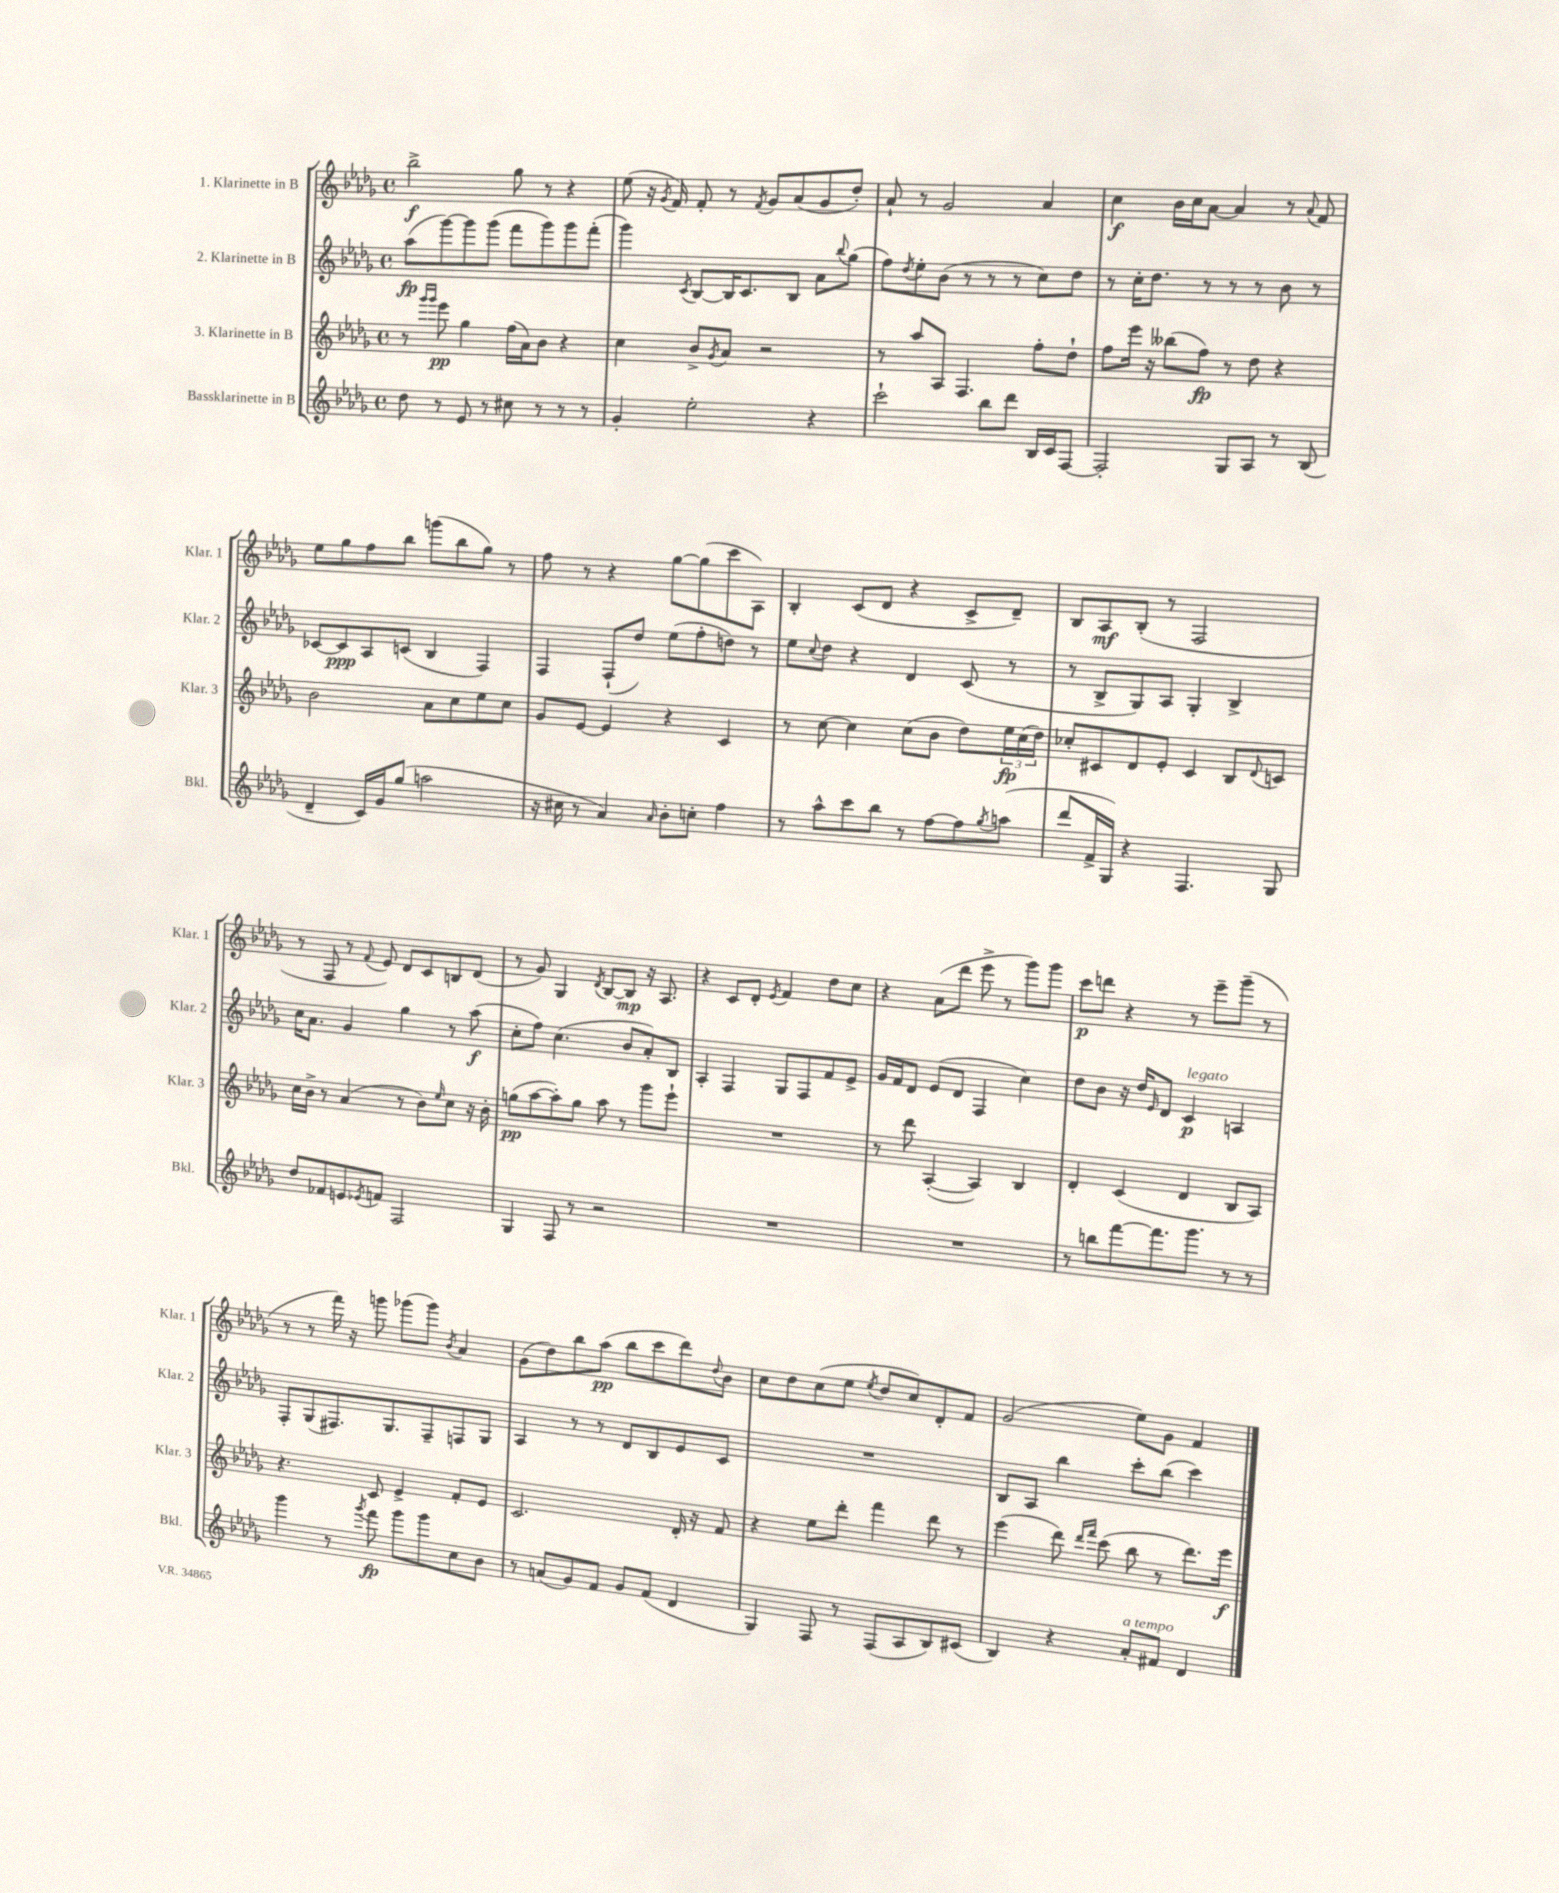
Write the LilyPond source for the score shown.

<<
\new StaffGroup <<
\new Staff = "s0" \with { instrumentName = "1. Klarinette in B" shortInstrumentName = "Klar. 1" } {
    \clef treble \key des \major \defaultTimeSignature \time 4/4
    bes''2->\f ges''8 r8 r4 |
    ees''8( r16 \acciaccatura { ges'8 } f'16) f'8-. r8 \acciaccatura { f'8 } ges'8 aes'8( ges'8 des''8-.) |
    aes'8-! r8 ges'2 aes'4 |
    c''4\f bes'16 c''16 aes'8~ aes'4 r8 \appoggiatura { aes'8 } f'8 |
    ees''8 ges''8 f''8 bes''8 g'''8( bes''8 ges''8) r8 |
    f''8 r8 r4 ges''8~ ges''8( c'''8 aes8) |
    bes4-. c'8( des'8 r4 c'8-> des'8--) |
    bes8 aes8\mf bes8-.( r8 f2 |
    r8 f8 r8 \appoggiatura { f'8 } ees'8) des'8 c'8 b8 des'8( |
    r8 ges'8) ges4 \acciaccatura { des'8 } bes8~ bes8\mp r16 aes8. |
    r4 c'8 des'8-. \acciaccatura { ees'8 } f'4 des''8 c''8 |
    r4 aes'8( des'''8 ees'''8-> r8 ges'''8) ges'''8 |
    c'''8\p d'''8 r4 r8 ees'''8-- ges'''8--( r8 |
    r8 r8 f'''16) r16 g'''8 ges'''8( ges'''8) \acciaccatura { bes'8 } aes'4 |
    ges'8( des''8) bes''8 aes''8\pp( bes''8 c'''8 des'''8) \appoggiatura { des''8 } bes'8 |
    c''8 des''8 c''8( ees''8 \acciaccatura { ees''8 } des''8 c''8) des'8-. f'8 |
    ges'2( ees''8) ges'8 f'4 \bar "|." |
}
\new Staff = "s1" \with { instrumentName = "2. Klarinette in B" shortInstrumentName = "Klar. 2" } {
    \clef treble \key des \major \defaultTimeSignature \time 4/4
    aes''8\fp( ges'''8~) ges'''8 ges'''8( f'''8 ges'''8) ges'''8 f'''8-.( |
    ges'''4) \acciaccatura { c'8 } bes8~ bes16 c'8. bes8 aes'8 \appoggiatura { bes''8 } ges''8( |
    f''8) \acciaccatura { des''8 } ees''8-. bes'8( r8 r8 r8 c''8) des''8 |
    r8 c''16-. des''8. r8 r8 r8 bes'8 r8 |
    ces'8~ ces'8\ppp aes8 c'8( bes4 f4) |
    f4 f8-!( des''8) ees''8( f''8-. d''8) r8 |
    ees''8 \appoggiatura { c''8 } des''8 r4 des'4 c'8( r8 |
    r8 bes8-> ges8) aes8 ges4-. bes4-> |
    c''16 aes'8. ges'4 ges''4 r8 aes''8\f( |
    c''8-. f''8) c''4.( bes'8 aes'8-.) bes8 |
    aes4-. f4 ges8 f8 f'8 ees'8-> |
    ges'16 f'16 des'8 ees'8( des'8 f4 c''4) |
    des''8 bes'8 r16 des''16 \grace { ees'16 } des'8 c'4\p^\markup { \italic "legato" } a4 |
    f8-. ges8( fis8.) ges8. fis8-- f8 ges8 |
    aes4 r8 r8 des'8 bes8 ees'8 c'8 |
    R1 |
    bes8 aes8 bes''4 c'''8-. bes''8( c'''4) \bar "|." |
}
\new Staff = "s2" \with { instrumentName = "3. Klarinette in B" shortInstrumentName = "Klar. 3" } {
    \clef treble \key des \major \defaultTimeSignature \time 4/4
    r8 \grace { ges'''16 ges'''16 } ees'''8\pp ges''4 f''16( aes'16) bes'8 r4 |
    c''4 bes'8-> \acciaccatura { ges'8 } aes'8 r2 |
    r8 aes''8 aes8 f4. f''8-. des''8-! |
    f''8 ees'''16 r16 beses''8( f''8\fp) r8 des''8 r4 |
    bes'2 aes'8 c''8 ees''8 c''8 |
    ges'8 ees'8~ ees'4 r4 c'4 |
    r8 c''8~ c''4 c''8( bes'8 des''8) \tuplet 3/2 { ees''16\fp c''16( des''16) } |
    ces''8-. cis'8 des'8 ees'8-. cis'4 bes8 \appoggiatura { des'8 } c'8 |
    c''16 bes'16-> r8 aes'4( r8 bes'8) \grace { ees''16 } c''8 r16 bes'16-. |
    g''8\pp( aes''8~ aes''8-.) g''8 aes''8 r8 ges'''8 ees'''8-! |
    R1 |
    r8 des'''8 aes4~-.( aes4) bes4 |
    des'4-. c'4( des'4 bes8 aes8) |
    r4. c'8 ees'4-> f'8-. ees'8 |
    c'2. des'16-. r16 f'8 |
    r4 ees''8 des'''8-. f'''4 des'''8 r8 |
    ees'''4( des'''8) \grace { des'''16 f'''16 } c'''8( bes''8 r8 des'''8.) ees'''16\f \bar "|." |
}
\new Staff = "s3" \with { instrumentName = "Bassklarinette in B" shortInstrumentName = "Bkl." } {
    \clef treble \key des \major \defaultTimeSignature \time 4/4
    des''8 r8 ees'8 r8 cis''8 r8 r8 r8 |
    ges'4-. ees''2-. r4 |
    c'''2-! bes''8 des'''8 bes16 c'16 f8~ |
    f2-. ges8 aes8 r8 bes8( |
    des'4-- c'16) ges'16 ges''8( a''2 |
    r16 cis''16 r8 aes'4) \grace { aes'16 } bes'8-. c''8-. f''4 |
    r8 aes''8-^ c'''8 bes''8 r8 f''8~ f''8 \acciaccatura { ges''8 } a''8( |
    des'''8 f'16-> ges16) r4 f4. ges8 |
    des''8 fes'8 e'8 \acciaccatura { ees'8 } f'8 f2 |
    ges4 f8 r8 r2 |
    R1 |
    R1 |
    r8 b''8 f'''8~ f'''8. ges'''8. r8 r8 |
    ges'''4 r8 \acciaccatura { ges'''8 } f'''8\fp ges'''8 ges'''8 c''8 bes'8 |
    r8 a'8( ges'8) f'8 ges'8 f'8( des'4 |
    ges4) f8 r8 f8( aes8 bes8) cis'8( |
    bes4) r4 aes'8-.^\markup { \italic "a tempo" } fis'8 des'4 \bar "|." |
}
>>
>>
\layout { \context { \Score \remove "Bar_number_engraver" } }
